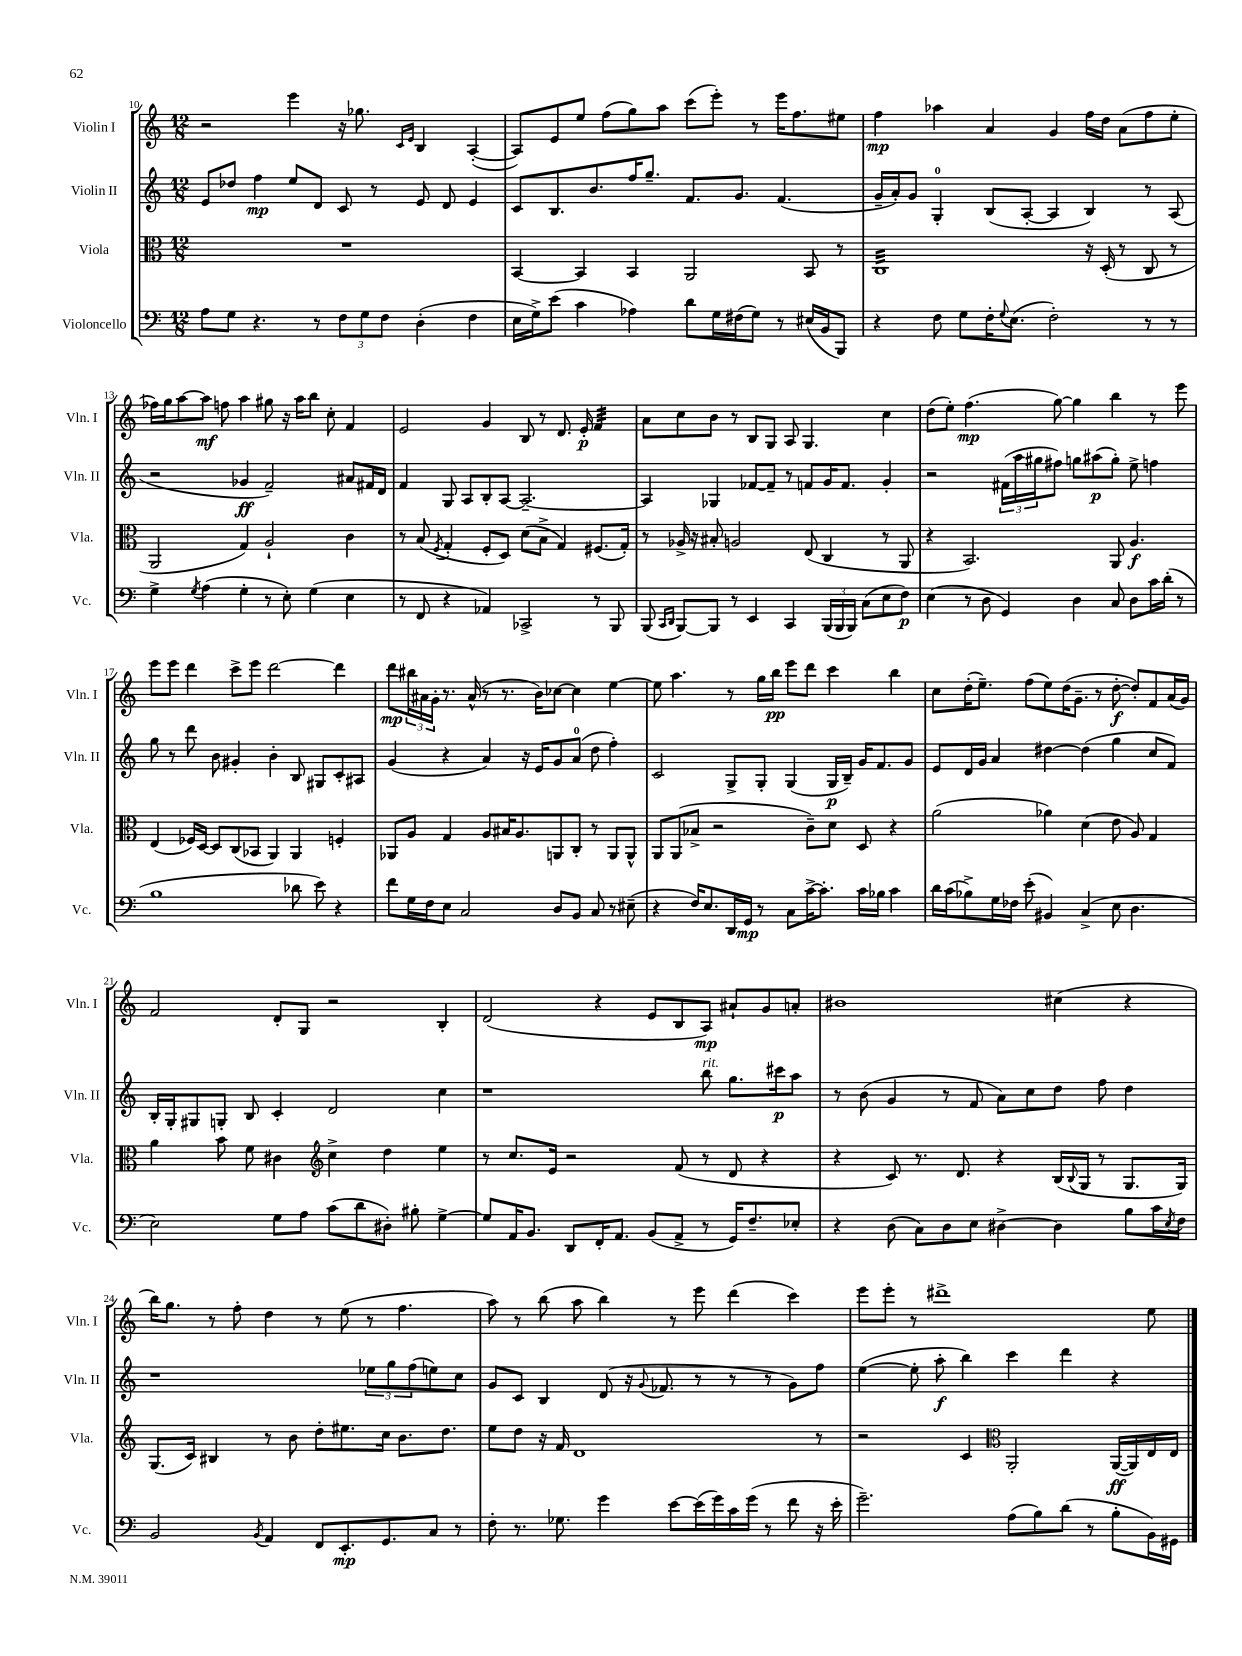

**kern	**dynam	**kern	**dynam	**kern	**dynam	**kern	**dynam
*part4	*part4	*part3	*part3	*part2	*part2	*part1	*part1
*staff4	*staff4	*staff3	*staff3	*staff2	*staff2	*staff1	*staff1
*I"Violoncello	*	*I"Viola	*	*I"Violin II	*	*I"Violin I	*
*I'Vc.	*	*I'Vla.	*	*I'Vln. II	*	*I'Vln. I	*
*clefF4	*	*clefC3	*	*clefG2	*	*clefG2	*
*k[]	*	*k[]	*	*k[]	*	*k[]	*
*M12/8	*	*M12/8	*	*M12/8	*	*M12/8	*
=10	=10	=10	=10	=10	=10	=10	=10
8A\L	.	1.r	.	8e/L	.	2r	.
8G\J	.	.	.	8dd-X/J	.	.	.
4.r	.	.	.	4ff\	mp	.	.
.	.	.	.	8ee/L	.	4eee\	.
8r	.	.	.	8d/J	.	.	.
12F\L	.	.	.	8c/	.	16r	.
.	.	.	.	.	.	8.gg-X\	.
12G\	.	.	.	.	.	.	.
.	.	.	.	8r	.	.	.
12F\J	.	.	.	.	.	.	.
.	.	.	.	.	.	16qqc/LL	.
.	.	.	.	.	.	16qqe/JJ	.
(4D'\	.	.	.	8e/	.	4B/	.
.	.	.	.	8d/	.	.	.
4F\	.	.	.	4e/	.	([4A'/	.
=11	=11	=11	=11	=11	=11	=11	=11
16E\LL	.	[4BB/	.	8c/L	.	8A/L])	.
16G^\J)	.	.	.	.	.	.	.
(8e\J	.	.	.	8.B/	.	8e/	.
4c\	.	4BB/]	.	.	.	8ee/J	.
.	.	.	.	8.b/	.	.	.
.	.	.	.	.	.	(8ff\L	.
4A-X\)	.	4BB/	.	16ff/K	.	8gg\)	.
.	.	.	.	8.gg~/J	.	.	.
.	.	.	.	.	.	8aa\J	.
8d\L	.	2AA/	.	8.f/L	.	(8ccc\L	.
16G\L	.	.	.	.	.	8eee'\J)	.
(16F#X\J	.	.	.	8.g/J	.	.	.
8G\J)	.	.	.	.	.	8r	.
8r	.	.	.	(4.f/	.	16eee\KL	.
.	.	.	.	.	.	8.ff\	.
(16E#X/LL	.	8BB/	.	.	.	.	.
16BB/J	.	.	.	.	.	.	.
8BBB/J)	.	8r	.	.	.	8ee#X\J	.
=12	=12	=12	=12	=12	=12	=12	=12
*	*	*tremolo	*	*	*	*	*
4r	.	32CLLL	.	16g~/LL	.	4ff\	mp
.	.	32C	.	.	.	.	.
.	.	32C	.	16a'/J)	.	.	.
.	.	32C	.	.	.	.	.
.	.	32C	.	8g/J	.	.	.
.	.	32C	.	.	.	.	.
.	.	32C	.	.	.	.	.
.	.	32C	.	.	.	.	.
8F\	.	32C	.	4G'/	.	4aa-X\	.
.	.	32C	.	.	.	.	.
.	.	32C	.	.	.	.	.
.	.	32C	.	.	.	.	.
8G\L	.	32C	.	.	.	.	.
.	.	32C	.	.	.	.	.
.	.	32C	.	.	.	.	.
.	.	32C	.	.	.	.	.
16F'\K	.	32C	.	(8B/L	.	4a/	.
.	.	32C	.	.	.	.	.
8qqG/	.	.	.	.	.	.	.
(8.E\J	.	32C	.	.	.	.	.
.	.	32C	.	.	.	.	.
.	.	32C	.	[8A'/J	.	.	.
.	.	32C	.	.	.	.	.
.	.	32C	.	.	.	.	.
.	.	32C	.	.	.	.	.
2F'\)	.	32C	.	4A/]	.	4g/	.
.	.	32C	.	.	.	.	.
.	.	32C	.	.	.	.	.
.	.	32C	.	.	.	.	.
.	.	32C	.	.	.	.	.
.	.	32C	.	.	.	.	.
.	.	32C	.	.	.	.	.
.	.	32CJJJ	.	.	.	.	.
*	*	*Xtremolo	*	*	*	*	*
.	.	16r	.	4B/)	.	16ff\LL	.
.	.	(16D'/	.	.	.	16dd\JJ	.
.	.	8r	.	.	.	(8a\L	.
8r	.	8C/	.	8r	.	8ff\	.
8r	.	8r	.	(8A/	.	8ee'\J	.
!!LO:LB:g=z
=13	=13	=13	=13	=13	=13	=13	=13
4G^\	.	2AA/	.	2r	.	16ff-X\LL)	.
.	.	.	.	.	.	16gg\J	.
.	.	.	.	.	.	[8aa\	.
8qG/	.	.	.	.	.	.	.
(4A\	.	.	.	.	.	8aa\J]	mf
.	.	.	.	.	.	8ffn\	.
4G'\	.	4G/)	.	4g-X/	ff	4aa\	.
8r	.	2A`/	.	2f~/)	.	8gg#X\	.
8E'\)	.	.	.	.	.	16r	.
.	.	.	.	.	.	16aa\KL	.
(4G\	.	.	.	.	.	8bb\J	.
.	.	.	.	.	.	8cc'\	.
4E\	.	4c\	.	8a#X/L	.	4f/	.
.	.	.	.	16f#X/L	.	.	.
.	.	.	.	16d/JJ	.	.	.
=14	=14	=14	=14	=14	=14	=14	=14
8r	.	8r	.	4f/	.	2e/	.
8FF/	.	(8B/	.	.	.	.	.
.	.	8qF/	.	.	.	.	.
4r	.	4G'/	.	8G/	.	.	.
.	.	.	.	8A/L	.	.	.
4AA-X/)	.	8F'/L	.	8B'/	.	4g/	.
.	.	8D/J)	.	[8A/J	.	.	.
2CC-X^/	.	(8d\L	.	2.A~/_	.	8B/	.
.	.	8B^\J	.	.	.	8r	.
.	.	4G/)	.	.	.	8.d/	.
.	.	.	.	.	.	16e'/	p
*	*	*	*	*	*	*tremolo	*
8r	.	(8.F#X/L	.	.	.	32f/LLL	.
.	.	.	.	.	.	32f/	.
.	.	.	.	.	.	32f/	.
.	.	.	.	.	.	32f/	.
8BBB/	.	.	.	.	.	32f/	.
.	.	.	.	.	.	32f/	.
.	.	16G'/Jk)	.	.	.	32f/	.
.	.	.	.	.	.	32f/JJJ	.
*	*	*	*	*	*	*Xtremolo	*
=15	=15	=15	=15	=15	=15	=15	=15
(8BBB/	.	8r	.	4A/]	.	8a\L	.
16qqCC/LL	.	.	.	.	.	.	.
16qqDD/JJ	.	.	.	.	.	.	.
[8BBB/L)	.	16A-X^/	.	.	.	8cc\	.
.	.	16r	.	.	.	.	.
8BBB/J]	.	8B#X'/	.	4G-X/	.	8b\J	.
8r	.	2An/	.	.	.	8r	.
4EE/	.	.	.	[8f-X/L	.	8B/L	.
.	.	.	.	8f-~/J]	.	8G/J	.
4CC/	.	.	.	8r	.	8A/	.
.	.	(8E/	.	8fn/L	.	4.G/	.
(24BBB/LL	.	4C/	.	16g/K	.	.	.
24BBB/	.	.	.	.	.	.	.
.	.	.	.	8.f/J	.	.	.
24BBB/JJ)	.	.	.	.	.	.	.
(8C\L	.	.	.	.	.	.	.
8E\	.	8r	.	4g'/	.	4cc\	.
8F\J)	p	8AA/	.	.	.	.	.
=16	=16	=16	=16	=16	=16	=16	=16
(4E\	.	4r	.	2r	.	(8dd\L	.
.	.	.	.	.	.	8ee'\J)	.
8r	.	2.BB/)	.	.	.	(4.ff\	mp
8D\	.	.	.	.	.	.	.
4GG/)	.	.	.	(24f#X\LL	.	.	.
.	.	.	.	24aa\	.	.	.
.	.	.	.	24gg#X\J	.	.	.
.	.	.	.	8ff#X\J)	.	[8gg\)	.
4D\	.	.	.	8ggn\L	.	4gg\]	.
.	.	.	.	(8aa#X\	p	.	.
8C/	.	8AA/	.	8gg'\J)	.	4bb\	.
8D\L	.	4.A/	f	8ee^\	.	.	.
16c\L	.	.	.	4ffn\	.	8r	.
(16d'\JJ	.	.	.	.	.	.	.
8r	.	.	.	.	.	8eee\	.
!!LO:LB:g=z
=17	=17	=17	=17	=17	=17	=17	=17
1B	.	(4E/	.	8gg\	.	8eee\L	.
.	.	.	.	8r	.	8eee\J	.
.	.	16F-X/LL)	.	8ddd\	.	4ddd\	.
.	.	[16D/JJ	.	.	.	.	.
.	.	8D/L]	.	8b\	.	.	.
.	.	(8C/	.	4g#X'/	.	8ccc^\L	.
.	.	8BB-X/J	.	.	.	8eee\J	.
.	.	4AA/)	.	4b'\	.	[2ddd\	.
8d-X\	.	4AA/	.	8B/	.	.	.
8e\)	.	.	.	8G#X/L	.	.	.
4r	.	4Fn'/	.	8c'/	.	4ddd\]	.
.	.	.	.	8A#X/J	.	.	.
=18	=18	=18	=18	=18	=18	=18	=18
8f\L	.	8AA-X/L	.	(4g/	.	8ddd\L	mp
16G\L	.	8A/J	.	.	.	24bb#X\L	.
.	.	.	.	.	.	24a#X\	.
16F\J	.	.	.	.	.	.	.
.	.	.	.	.	.	24g'\JJ	.
8E\J	.	4G/	.	4r	.	8.r	.
2C/	.	.	.	.	.	.	.
.	.	.	.	.	.	(16a#^^/	.
.	.	8A/L	.	4a/)	.	8r	.
.	.	16B#X/K	.	.	.	8.r	.
.	.	8.A/	.	.	.	.	.
.	.	.	.	16r	.	.	.
.	.	.	.	16e/KL	.	16b\KL)	.
8D/L	.	8AAn/	.	8g/	.	[8cc-X\J	.
8BB/J	.	8C'/J	.	(8a/J	.	4cc-\]	.
8C/	.	8r	.	8dd\	.	.	.
8r	.	8AA/L	.	4ff'\)	.	[4ee\	.
(8E#X~\	.	8AA^^/J	.	.	.	.	.
=19	=19	=19	=19	=19	=19	=19	=19
4r	.	8AA/L	.	2c/	.	8ee\]	.
.	.	(8AA/	.	.	.	4.aa\	.
16F/KL)	.	8B-X^/J	.	.	.	.	.
8.E/	.	.	.	.	.	.	.
.	.	2r	.	.	.	.	.
16DD/L	.	.	.	8G^/L	.	8r	.
16GG/JJ	mp	.	.	.	.	.	.
8r	.	.	.	8G'/J	.	16gg\LL	.
.	.	.	.	.	.	16bb\JJ	pp
8C\L	.	.	.	(4G/	.	8eee\L	.
[16c^\K	.	8c~\L)	.	.	.	8ddd\J	.
8.c'\J]	.	.	.	.	.	.	.
.	.	8d\J	.	16G/LL	p	4ccc\	.
.	.	.	.	16B~/JJ)	.	.	.
16c\LL	.	8D/	.	16g/KL	.	.	.
16B-X\JJ	.	.	.	8.f/	.	.	.
4c\	.	4r	.	.	.	4bb\	.
.	.	.	.	8g/J	.	.	.
=20	=20	=20	=20	=20	=20	=20	=20
16d\LL	.	(2a\	.	8e/L	.	8cc\L	.
(16c\J	.	.	.	.	.	.	.
8B-X^\)	.	.	.	16d/L	.	(16dd'\K	.
.	.	.	.	16g/JJ	.	8.ee~\J)	.
16G\L	.	.	.	4a/	.	.	.
16F-X\JJ	.	.	.	.	.	.	.
(8e'\	.	.	.	.	.	(8ff\L	.
4BB#X/)	.	4a-X\)	.	[4dd#X\	.	8ee\)	.
.	.	.	.	.	.	(16dd\K	.
.	.	.	.	.	.	8.g~\J	.
(4C^/	.	(4d\	.	(4dd#\]	.	.	.
.	.	.	.	.	.	8r	.
8E\	.	8e\	.	4gg\	.	[8dd'\	f
4.D\	.	8A/)	.	.	.	8dd'/L])	.
.	.	4G/	.	8cc/L	.	8f/	.
.	.	.	.	8f/J)	.	(16a/L	.
.	.	.	.	.	.	16g/JJ)	.
!!LO:LB:g=z
=21	=21	=21	=21	=21	=21	=21	=21
2E\)	.	4a\	.	16B'/LL	.	2f/	.
.	.	.	.	16G'/J	.	.	.
.	.	.	.	8G#X/	.	.	.
.	.	8b\	.	8Gn'/J	.	.	.
.	.	8f\	.	8B/	.	.	.
8G\L	.	4c#X\	.	4c'/	.	8d'/L	.
8A\J	.	.	.	.	.	8G/J	.
*	*	*clefG2	*	*	*	*	*
(8c\L	.	4cc^\	.	2d/	.	2r	.
8d\	.	.	.	.	.	.	.
8D#X'\J)	.	4dd\	.	.	.	.	.
8B#X'\	.	.	.	.	.	.	.
[4G^\	.	4ee\	.	4cc\	.	4B'/	.
=22	=22	=22	=22	=22	=22	=22	=22
8G/L]	.	8r	.	1r	.	(2d/	.
16AA/K	.	8.cc/L	.	.	.	.	.
8.BB/J	.	.	.	.	.	.	.
.	.	16e/Jk	.	.	.	.	.
8DD/L	.	2r	.	.	.	.	.
16FF'/K	.	.	.	.	.	4r	.
8.AA/J	.	.	.	.	.	.	.
(8BB/L	.	.	.	.	.	8e/L	.
8AA^/J	.	(8f/	.	.	.	8B/	.
!	!	!	!	!LO:TX:a:i:t=rit.	!	!	!
8r	.	8r	.	8bb\	.	8A/J)	mp
16GG/KL)	.	8d/	.	8.gg\L	.	8a#X`/L	.
8.F~/	.	.	.	.	.	.	.
.	.	4r	.	.	.	8g/	.
.	.	.	.	16ccc#X\k	p	.	.
8E-X'/J	.	.	.	8aa\J	.	8an'/J	.
=23	=23	=23	=23	=23	=23	=23	=23
4r	.	4r	.	8r	.	1b#X	.
.	.	.	.	(8b\	.	.	.
(8D\	.	8c/)	.	4g/	.	.	.
8C\L)	.	8.r	.	.	.	.	.
8D\	.	.	.	8r	.	.	.
.	.	8.d/	.	.	.	.	.
8E\J	.	.	.	8f/	.	.	.
[4D#X^\	.	4r	.	8a\L)	.	.	.
.	.	.	.	8cc\	.	.	.
4D#\]	.	(16B/LL	.	8dd\J	.	(4cc#X\	.
.	.	8qqB/	.	.	.	.	.
.	.	16G/JJ	.	.	.	.	.
.	.	8r	.	8ff\	.	.	.
8B\L	.	8.G/L	.	4dd\	.	4r	.
16c\L	.	.	.	.	.	.	.
8qE/	.	.	.	.	.	.	.
16F\JJ	.	16G/Jk)	.	.	.	.	.
!!LO:LB:g=z
=24	=24	=24	=24	=24	=24	=24	=24
2BB/	.	(8.G/L	.	1r	.	16bb\KL)	.
.	.	.	.	.	.	8.gg\J	.
.	.	16c/Jk)	.	.	.	.	.
.	.	4B#X/	.	.	.	8r	.
.	.	.	.	.	.	8ff'\	.
8qBB/	.	.	.	.	.	.	.
4AA/	.	8r	.	.	.	4dd\	.
.	.	8b\	.	.	.	.	.
8FF/L	.	8dd'\L	.	.	.	8r	.
8.EE'/	mp	8.ee#X\	.	.	.	(8ee\	.
.	.	.	.	12ee-X\L	.	8r	.
8.GG/	.	16cc\Jk	.	.	.	.	.
.	.	.	.	12gg\	.	.	.
.	.	8.b\L	.	.	.	4.ff\	.
.	.	.	.	(12ff\	.	.	.
8C/J	.	.	.	8een\)	.	.	.
.	.	8.dd\J	.	.	.	.	.
8r	.	.	.	8cc\J	.	.	.
=25	=25	=25	=25	=25	=25	=25	=25
8F'\	.	8ee\L	.	8g/L	.	8aa\)	.
8.r	.	8dd\J	.	8c/J	.	8r	.
.	.	16r	.	4B/	.	(8bb\	.
8.G-X\	.	16f/	.	.	.	.	.
.	.	1d	.	.	.	8aa\	.
4g\	.	.	.	(8d/	.	4bb\)	.
.	.	.	.	16r	.	.	.
.	.	.	.	8qqg/	.	.	.
.	.	.	.	8.f-X/	.	.	.
[8e\L	.	.	.	.	.	8r	.
(16e\L]	.	.	.	8r	.	8eee\	.
16g\)	.	.	.	.	.	.	.
16c\	.	.	.	8r	.	(4ddd\	.
(16g\JJ	.	.	.	.	.	.	.
8r	.	.	.	8r	.	.	.
8f\	.	.	.	8g\L)	.	4ccc\)	.
16r	.	8r	.	8ff\J	.	.	.
16e'\	.	.	.	.	.	.	.
=26	=26	=26	=26	=26	=26	=26	=26
2.g~\)	.	2r	.	([4ee\	.	8eee\L	.
.	.	.	.	.	.	8eee'\J	.
.	.	.	.	8ee'\]	.	8r	.
.	.	.	.	8aa'\	f	1ddd#X^	.
.	.	4c/	.	4bb\)	.	.	.
*	*	*clefC3	*	*	*	*	*
(8A\L	.	2AA'/	.	4ccc\	.	.	.
8B\)	.	.	.	.	.	.	.
(8d\J	.	.	.	4ddd\	.	.	.
8r	.	.	.	.	.	.	.
8B'\L	.	([16AA/LL	ff	4r	.	.	.
.	.	16AA/])	.	.	.	.	.
16BB\L)	.	16E/	.	.	.	8ee\	.
16GG#X\JJ	.	16E/JJ	.	.	.	.	.
==	==	==	==	==	==	==	==
*-	*-	*-	*-	*-	*-	*-	*-
